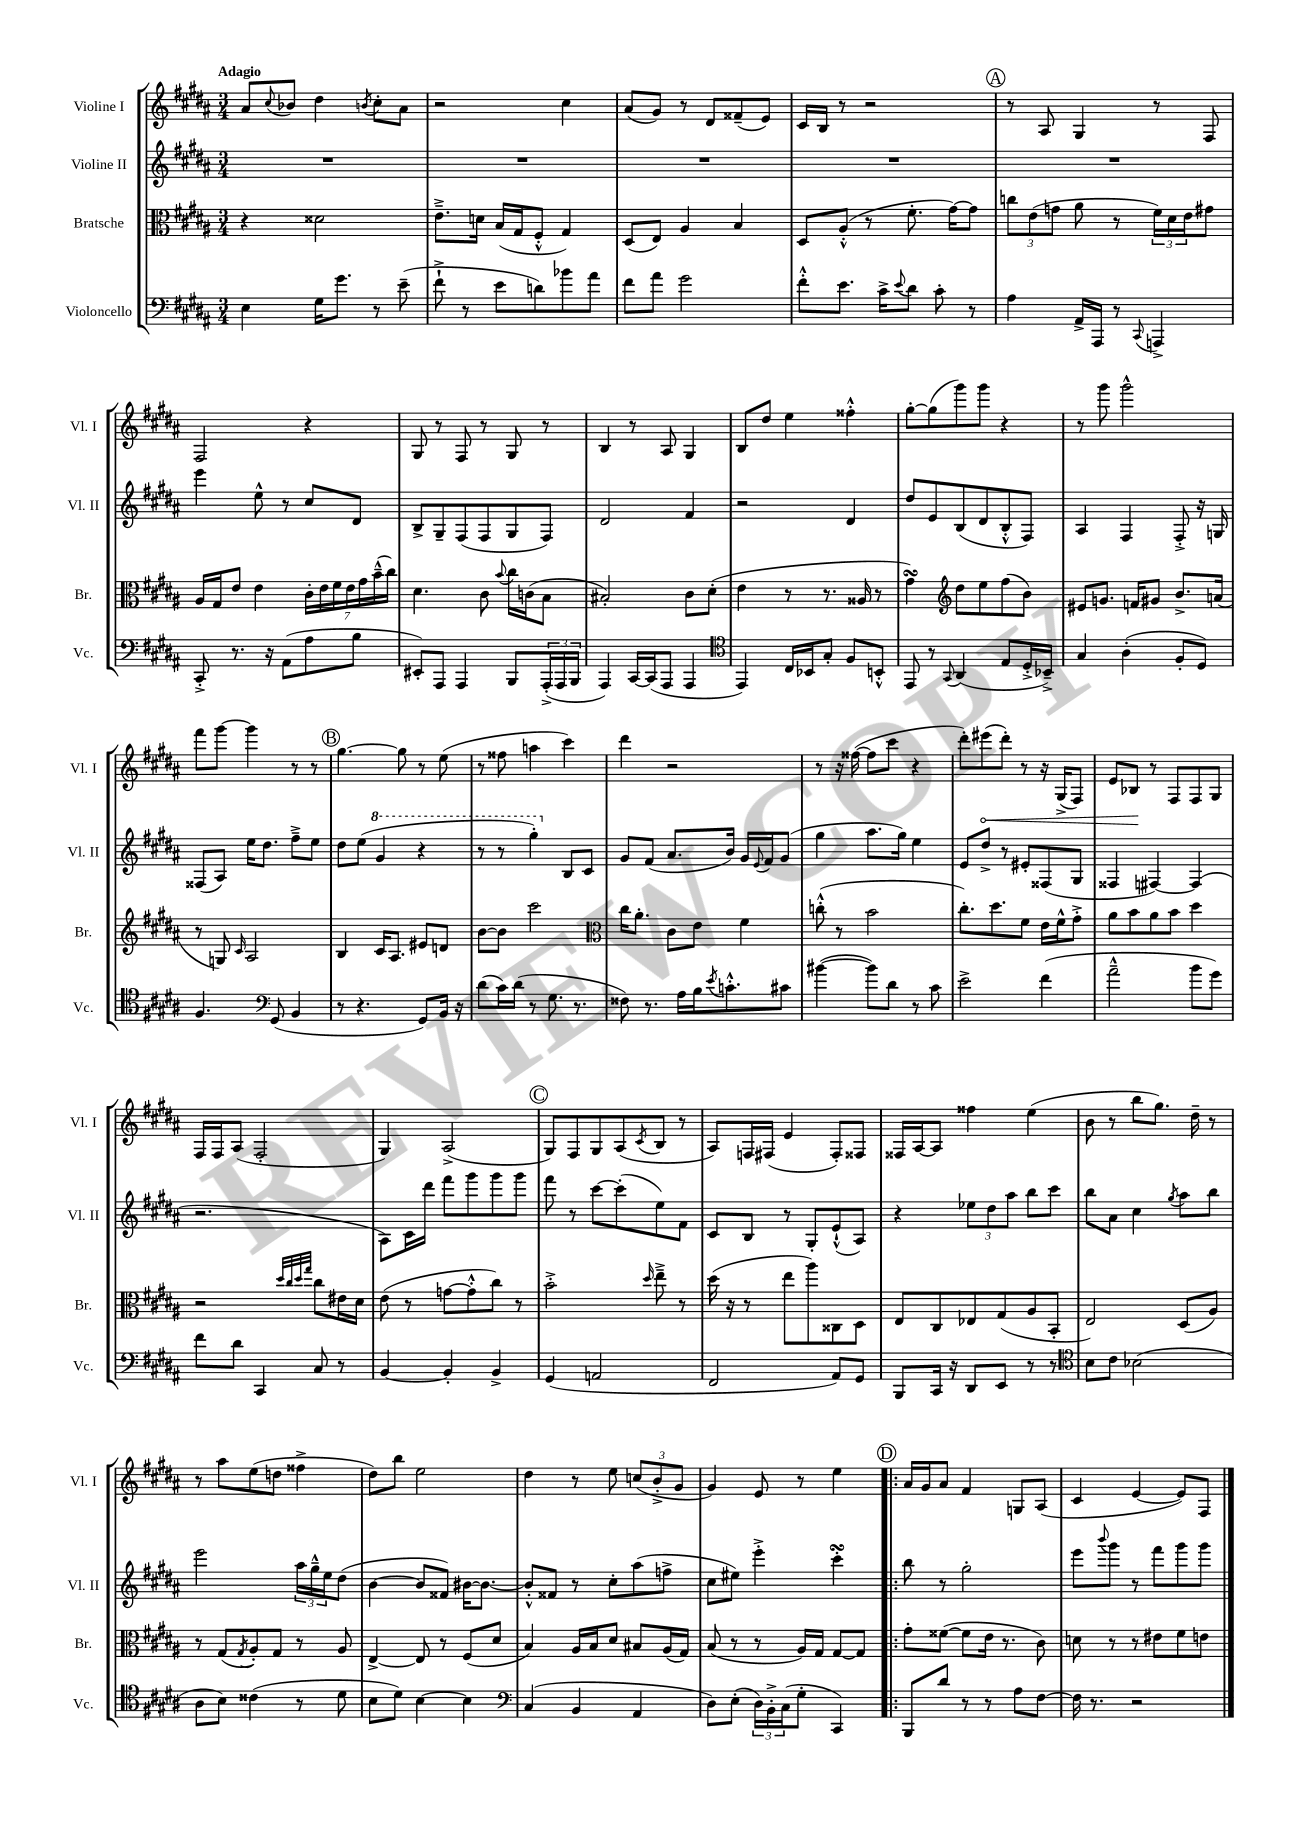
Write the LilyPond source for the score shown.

<<
\new StaffGroup <<
\new Staff = "s0" \with { instrumentName = "Violine I" shortInstrumentName = "Vl. I" } {
    \clef treble \key b \major \numericTimeSignature \time 3/4 \tempo "Adagio"
    ais'8 \appoggiatura { cis''8 } bes'8 dis''4 \acciaccatura { b'8 } cis''8-. ais'8 |
    r2 cis''4 |
    ais'8( gis'8) r8 dis'8 fisis'8--( e'8) |
    cis'16 b16 r8 r2 |
    \mark \markup { \circle "A" } r8 ais8 gis4 r8 fis8 |
    fis2 r4 |
    gis8 r8 fis8 r8 gis8 r8 |
    b4 r8 ais8 gis4 |
    b8 dis''8 e''4 fisis''4-.-^ |
    gis''8~-. gis''8( gis'''8) gis'''8 r4 |
    r8 gis'''8 gis'''2-^ |
    fis'''8 gis'''8~ gis'''4 r8 r8 |
    \mark \markup { \circle "B" } gis''4.~ gis''8 r8 e''8( |
    r8 fisis''8 a''4 cis'''4) |
    dis'''4 r2 |
    r8 r16 fisis''16~( fisis''8 cis'''8 r4 |
    dis'''8-.) \once \override Hairpin.circled-tip = ##t eis'''8\<( dis'''8-.) r8 r16 gis16->( fis8) |
    e'8 bes8\! r8 fis8 fis8 gis8 |
    fis16 fis16 ais8( fis2-. |
    gis4) ais2->( |
    \mark \markup { \circle "C" } gis8) fis8 gis8 ais8( \acciaccatura { cis'8 } b8 r8 |
    ais8) f16 fis16( e'4 fis8-.) fisis8 |
    fisis16 ais16~ ais8 fisis''4 e''4( |
    b'8 r8 b''8 gis''8.) dis''16-- r8 |
    r8 ais''8 e''8( d''8 fisis''4-> |
    dis''8) b''8 e''2 |
    dis''4 r8 e''8 \tuplet 3/2 { c''8( b'8-.-> gis'8 } |
    gis'4) e'8 r8 e''4 |
    \mark \markup { \circle "D" } \bar ".|:" ais'16 gis'16 ais'8 fis'4 g8 ais8( |
    cis'4 e'4~ e'8) fis8 \bar "|." |
}
\new Staff = "s1" \with { instrumentName = "Violine II" shortInstrumentName = "Vl. II" } {
    \clef treble \key b \major \numericTimeSignature \time 3/4
    R2. |
    R2. |
    R2. |
    R2. |
    \mark \markup { \circle "A" } R2. |
    e'''4 e''8-^ r8 cis''8 dis'8 |
    b8-> gis8-- fis8( fis8 gis8 fis8) |
    dis'2 fis'4 |
    r2 dis'4 |
    dis''8 e'8 b8( dis'8 b8-.-^ fis8) |
    ais4 fis4 fis8-.-> r16 g16 |
    fisis8( ais8) e''16 dis''8. fis''8---> e''8 |
    \mark \markup { \circle "B" } dis''8 e''8( \ottava #1 gis''4 r4 |
    r8 r8 gis'''4-.) \ottava #0 b8 cis'8 |
    gis'8 fis'8( ais'8. b'16) gis'16 \appoggiatura { e'8 } fis'16 gis'8( |
    gis''4 ais''8. gis''16) e''4 |
    e'8 dis''8-> r8 eis'8-. fisis8( gis8 |
    fisis4 fis4~) fis4( |
    r2. |
    ais8) cis'16 dis'''16 fis'''8 gis'''8 gis'''8 gis'''8 |
    \mark \markup { \circle "C" } fis'''8 r8 cis'''8~ cis'''8-.( e''8) fis'8 |
    cis'8 b8 r8 gis8-. e'8-!-^( ais8) |
    r4 \tuplet 3/2 { ees''8 dis''8 ais''8 } b''8 cis'''8 |
    b''8 ais'8 cis''4 \acciaccatura { gis''8 } ais''8 b''8 |
    e'''2 \tuplet 3/2 { ais''16 gis''16---^ e''16 } dis''8( |
    b'4~ b'8 fisis'8) bis'16~ bis'8.~ |
    bis'8-.-^ fisis'8 r8 cis''8-. ais''8( f''8-> |
    cis''8 eis''8) e'''4-.-> cis'''4-.\turn |
    \mark \markup { \circle "D" } \bar ".|:" b''8 r8 gis''2-. |
    e'''8 \appoggiatura { b'''8 } gis'''8 r8 fis'''8 gis'''8 gis'''8 \bar "|." |
}
\new Staff = "s2" \with { instrumentName = "Bratsche" shortInstrumentName = "Br." } {
    \clef alto \key b \major \numericTimeSignature \time 3/4
    r4 disis'2 |
    e'8.---> d'16 b16( gis16 fis8-.-^ gis4) |
    dis8( e8) ais4 b4 |
    dis8 ais8-.-^( r8 fis'8.-. gis'16~) gis'8 |
    \mark \markup { \circle "A" } \tuplet 3/2 { c''8 e'8( g'8 } ais'8 r8 \tuplet 3/2 { fis'16) dis'16 e'16 } gis'8 |
    ais16 gis16 e'8 e'4 \tuplet 7/4 { cis'16-. e'16 fis'16 e'16 gis'16 b'16---^( cis''16) } |
    dis'4. cis'8 \appoggiatura { b'8 } cis''16 c'16( b8 |
    bis2-.) cis'8 dis'8-.( |
    e'4 r8 r8. aisis16 r8 |
    gis'4\turn) \clef treble dis''8 e''8 fis''8( b'8) |
    eis'8 g'8. f'16 gis'8 b'8.-> a'16( |
    r8 g8) \grace { cis'16 } ais2 |
    \mark \markup { \circle "B" } b4 cis'16 ais8. eis'8 d'8 |
    b'8~ b'8 cis'''2 |
    \clef alto cis''16 ais'8.-. cis'8 e'8 fis'4 |
    c''8-.-^( r8 b'2 |
    cis''8.-.) dis''8. fis'8 e'16 fis'16-^ gis'8-.-> |
    ais'8 b'8 ais'8 b'8 dis''4 |
    r2 \grace { dis''32 cis''32 dis''32 gis''32 } cis''8 eis'16 dis'16 |
    e'8( r8 g'8~ g'8-.-^ cis''8) r8 |
    \mark \markup { \circle "C" } b'2-.-> \grace { dis''16 } e''8---> r8 |
    dis''16( r16 r8 e''8 ais''8) cisis8 dis8 |
    e8 cis8 ees8 gis8( ais8 b,8-. |
    e2) dis8( ais8) |
    r8 gis8( \acciaccatura { gis8 } ais8-.) gis8 r8 ais8 |
    e4~-> e8 r8 fis8( dis'8 |
    b4) ais16 b16 dis'8 bis8 ais16( gis16) |
    b8( r8 r8 ais16) gis16 gis8~ gis8 |
    \mark \markup { \circle "D" } \bar ".|:" gis'8-. fisis'8~( fisis'8 e'16 r8. cis'8) |
    d'8 r8 r8 eis'8 fis'8 e'8 \bar "|." |
}
\new Staff = "s3" \with { instrumentName = "Violoncello" shortInstrumentName = "Vc." } {
    \clef bass \key b \major \numericTimeSignature \time 3/4
    e4 gis16 gis'8. r8 e'8--( |
    fis'8-!-> r8 e'8 d'8) bes'8 ais'8 |
    fis'8 ais'8 gis'2 |
    fis'8-.-^ e'8. cis'16-> \appoggiatura { e'8 } dis'8 cis'8-. r8 |
    \mark \markup { \circle "A" } ais4 ais,16-> ais,,16 r8 \appoggiatura { cis,8 } a,,4-> |
    cis,8-.-> r8. r16 ais,8( ais8 b8 |
    eis,8-.) ais,,8 ais,,4 b,,8 \tuplet 3/2 { ais,,16-.->( ais,,16 b,,16 } |
    ais,,4) cis,16~ cis,16( ais,,8 ais,,4 |
    \clef tenor e,4) cis16 bes,16 gis8-. fis8 b,8-.-^ |
    e,8 r8 \appoggiatura { gis,8 } ais,4( e8 dis16-.-> bes,16--->) |
    gis4 ais4-.( fis8-. dis8) |
    fis4. \clef bass gis,8( b,4 |
    \mark \markup { \circle "B" } r8 r4. gis,8) b,16 r16 |
    dis'8( cis'16) dis'16( r8 gis8. r8. |
    fisis8) r8. ais16 b16 \acciaccatura { e'8 } c'8.-.-^ cis'8 |
    bis'4~( bis'8) dis'8 r8 cis'8 |
    e'2-> fis'4( |
    ais'2---^ b'8 gis'8) |
    fis'8 dis'8 cis,4 cis8 r8 |
    b,4~ b,4-. b,4-> |
    \mark \markup { \circle "C" } gis,4( a,2 |
    fis,2 ais,8) gis,8 |
    b,,8 cis,16 r16 dis,8 e,8 r8 r8 |
    \clef tenor b8 cis'8 bes2( |
    ais8 b8) cisis'4( r8 dis'8 |
    b8 dis'8) b4~ b4 |
    \clef bass cis4( b,4 ais,4 |
    dis8) e8-.( \tuplet 3/2 { dis16) b,16-.-> cis16( } gis8-. cis,4) |
    \mark \markup { \circle "D" } \bar ".|:" b,,8 dis'8 r8 r8 ais8 fis8~ |
    fis16 r8. r2 \bar "|." |
}
>>
>>
\layout { \context { \Score \remove "Bar_number_engraver" } }
